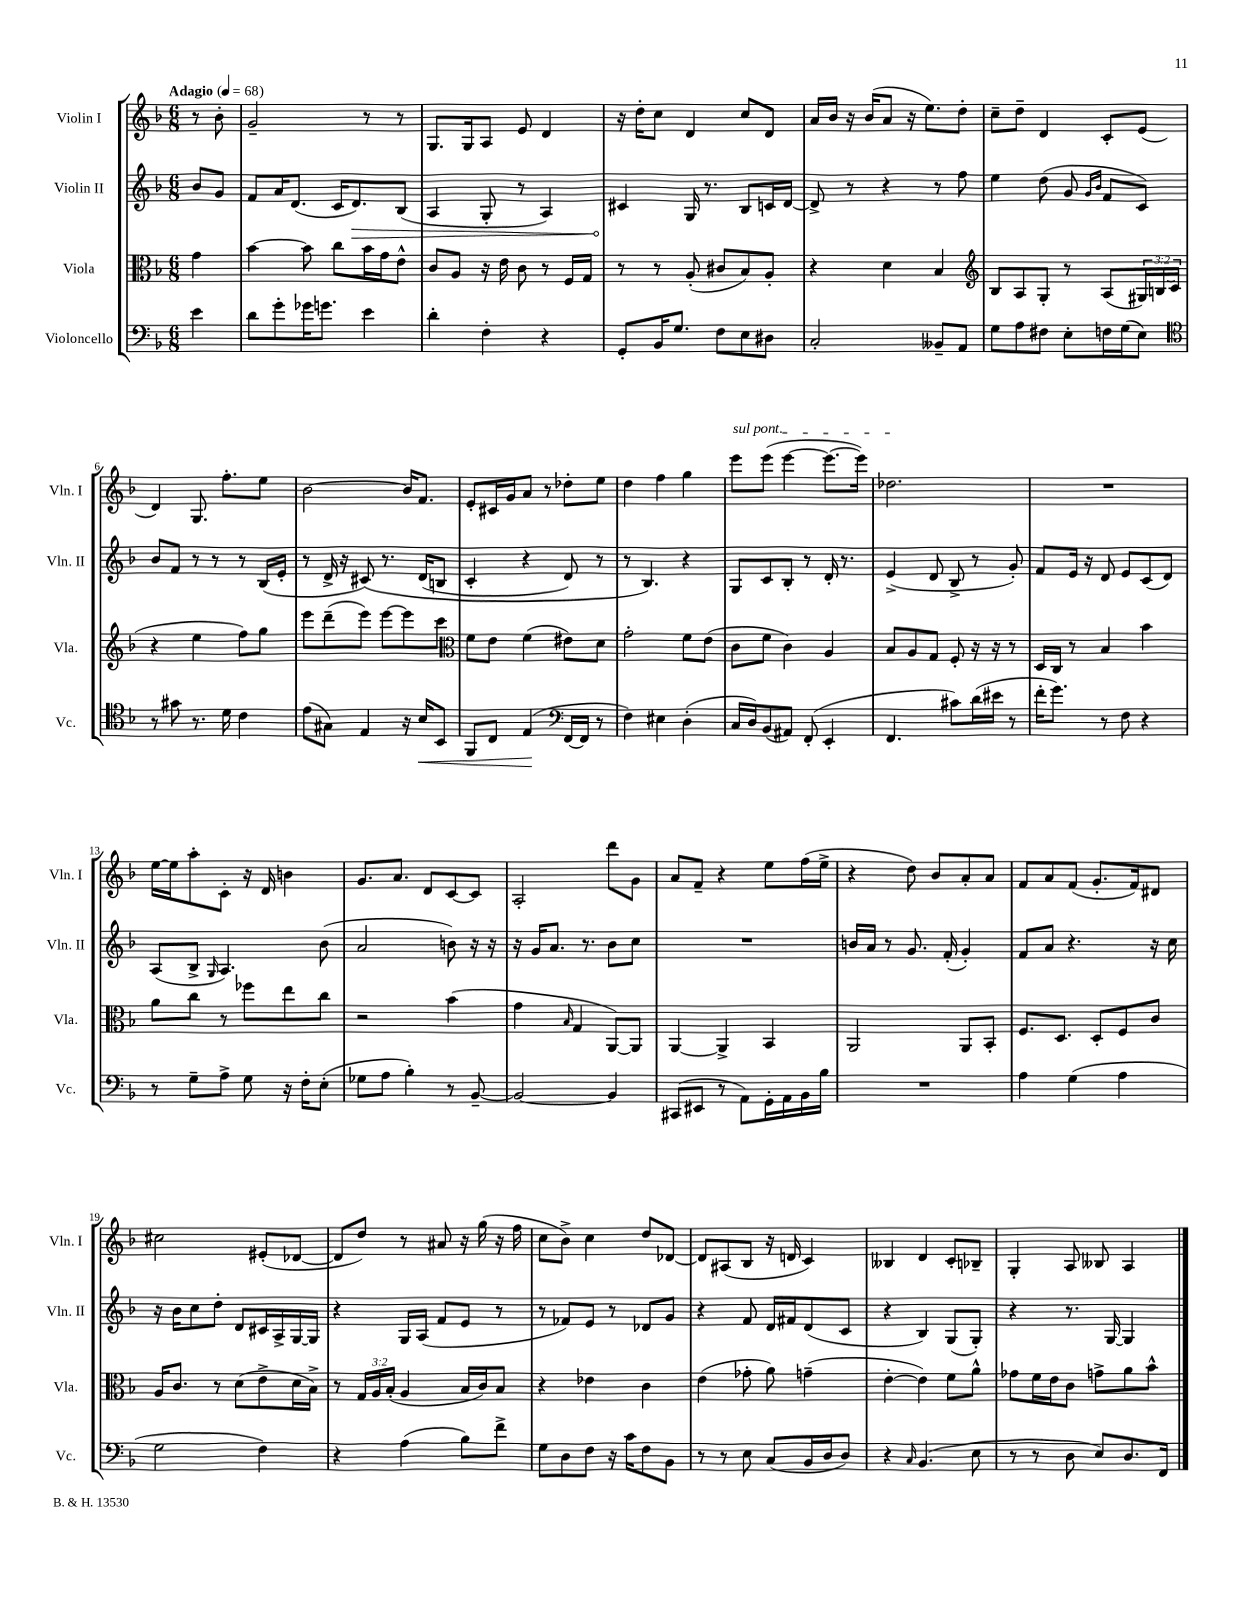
<<
\new StaffGroup <<
\new Staff = "s0" \with { instrumentName = "Violin I" shortInstrumentName = "Vln. I" } {
    \clef treble \key f \major \numericTimeSignature \time 6/8 \partial 4 \tempo "Adagio" 4 = 68
    r8 bes'8-. |
    g'2-- r8 r8 |
    g8. g16 a8 e'8 d'4 |
    r16 d''16-. c''8 d'4 c''8 d'8 |
    a'16 bes'16 r16 bes'16( a'8 r16 e''8.) d''8-. |
    c''8-- d''8-- d'4 c'8-. e'8( |
    d'4) g8. f''8.-. e''8 |
    bes'2~ bes'16 f'8. |
    e'8-. cis'16 g'16 a'8 r8 des''8-. e''8 |
    d''4 f''4 g''4 |
    \once \override TextSpanner.bound-details.left.text = \markup { \italic "sul pont." } e'''8\startTextSpan e'''8( e'''4~ e'''8.~ e'''16) |
    des''2.\stopTextSpan |
    R2. |
    e''16~ e''16 a''8-. c'8-. r16 d'16 b'4 |
    g'8. a'8. d'8 c'8~ c'8 |
    a2-. d'''8 g'8 |
    a'8 f'8-- r4 e''8 f''16( e''16-> |
    r4 d''8) bes'8 a'8-. a'8 |
    f'8 a'8 f'8( g'8.-. f'16) dis'8 |
    cis''2 eis'8-.( des'8~ |
    des'8 d''8) r8 ais'8 r16 g''16( r16 f''16 |
    c''8 bes'8->) c''4 d''8 des'8~ |
    des'8 ais8( bes8 r16 d'16 c'4) |
    beses4 d'4 c'8-. bes8-- |
    g4-. a8 beses8 a4 \bar "|." |
}
\new Staff = "s1" \with { instrumentName = "Violin II" shortInstrumentName = "Vln. II" } {
    \clef treble \key f \major \numericTimeSignature \time 6/8 \partial 4
    bes'8 g'8 |
    f'8 a'16 d'8.( c'16 \once \override Hairpin.circled-tip = ##t d'8.\>) bes8( |
    a4 g8-. r8 a4) |
    cis'4\! g16 r8. bes8 c'16 d'16~ |
    d'8-> r8 r4 r8 f''8 |
    e''4 d''8( g'8 \grace { g'16 bes'16 } f'8 c'8) |
    bes'8 f'8 r8 r8 r8 bes16( e'16-. |
    r8 d'16-> r16 cis'8)\( r8. d'16( b8 |
    c'4-. r4 d'8) r8 |
    r8 bes4.\) r4 |
    g8 c'8 bes8-. r8 d'16-. r8. |
    e'4->( d'8 bes8-> r8 g'8-.) |
    f'8 e'16 r16 d'8 e'8 c'8( d'8) |
    a8( bes8-> \grace { g16 } a4.) bes'8( |
    a'2 b'8) r16 r16 |
    r16 g'16 a'8. r8. bes'8 c''8 |
    R2. |
    b'16 a'16 r8 g'8. f'16-.( g'4-.) |
    f'8 a'8 r4. r16 c''16 |
    r16 bes'16 c''8 d''8-. d'8 cis'16 a16-> g16~ g16 |
    r4 g16 a16( f'8 e'8 r8 |
    r8 fes'8) e'8 r8 des'8 g'8 |
    r4 f'8 d'16 fis'16 d'8( c'8 |
    r4 bes4) g8( g8-.) |
    r4 r8. g16~ g4 \bar "|." |
}
\new Staff = "s2" \with { instrumentName = "Viola" shortInstrumentName = "Vla." } {
    \clef alto \key f \major \numericTimeSignature \time 6/8 \override Staff.TupletNumber.text = #tuplet-number::calc-fraction-text \partial 4
    g'4 |
    bes'4~ bes'8 c''8 bes'16 g'16 e'8-^ |
    c'8 a8 r16 e'16 c'8 r8 f16 g16 |
    r8 r8 a8-.( cis'8 bes8) a8-. |
    r4 d'4 bes4 |
    \clef treble bes8 a8 g8-. r8 a8( \tuplet 3/2 { gis16) b16 c'16( } |
    r4 e''4 f''8) g''8 |
    e'''8 d'''8--( e'''8) e'''8~ e'''8 c'''8 |
    \clef alto f'8 e'8 f'4( eis'8) d'8 |
    g'2-. f'8 e'8( |
    c'8 f'8 c'4) a4 |
    bes8 a8 g8 f8-. r16 r16 r8 |
    d16 c16 r8 bes4 bes'4 |
    a'8 c''8 r8 fes''8 e''8 c''8 |
    r2 bes'4( |
    g'4 \grace { bes16 } g4 a,8~) a,8 |
    a,4~ a,4-> bes,4 |
    a,2 a,8 bes,8-. |
    f8. d8. d8-. f8 c'8 |
    a16 c'8. r8 d'8( e'8-> d'16 bes16->) |
    r8 \tuplet 3/2 { g16 a16 bes16-.( } a4 bes16 c'16) bes8 |
    r4 ees'4 c'4 |
    e'4( ges'8-. a'8) g'4--( |
    e'4~-. e'4) f'8 a'8-^ |
    ges'8 f'16 e'16 c'8 g'8-> a'8 bes'8-^ \bar "|." |
}
\new Staff = "s3" \with { instrumentName = "Violoncello" shortInstrumentName = "Vc." } {
    \clef bass \key f \major \numericTimeSignature \time 6/8 \partial 4
    e'4 |
    d'8 g'8-. ges'16 g'8. e'4 |
    d'4-. f4-. r4 |
    g,8-. bes,16 g8. f8 e8 dis8 |
    c2-. beses,8-- a,8 |
    g8 a8 fis8 e8-. f16 g16( e8) |
    \clef tenor r8 gis'8 r8. d'16 c'4 |
    e'8( gis8) e4 r16 bes16\< bes,8 |
    f,8 c8 e4\!( \clef bass f,16~ f,16 r8 |
    f4) eis4 d4-.( |
    c16 d16) bes,8( ais,8) f,8-.( e,4-. |
    f,4. cis'8) d'16( eis'16 r8 |
    f'16-. g'8.) r8 f8 r4 |
    r8 g8-- a8-> g8 r16 f16-. e8-.( |
    ges8 a8 bes4-.) r8 bes,8~-- |
    bes,2~ bes,4 |
    cis,8( eis,8 r8 a,8) g,16-. a,16 bes,16 bes16 |
    R2. |
    a4 g4( a4 |
    g2 f4) |
    r4 a4( bes8) f'8-> |
    g8 d8 f8 r16 c'16 f8 bes,8 |
    r8 r8 e8 c8( bes,16 d16 d8) |
    r4 \grace { c16 } bes,4.( e8 |
    r8 r8 d8 e8) d8. f,16 \bar "|." |
}
>>
>>
